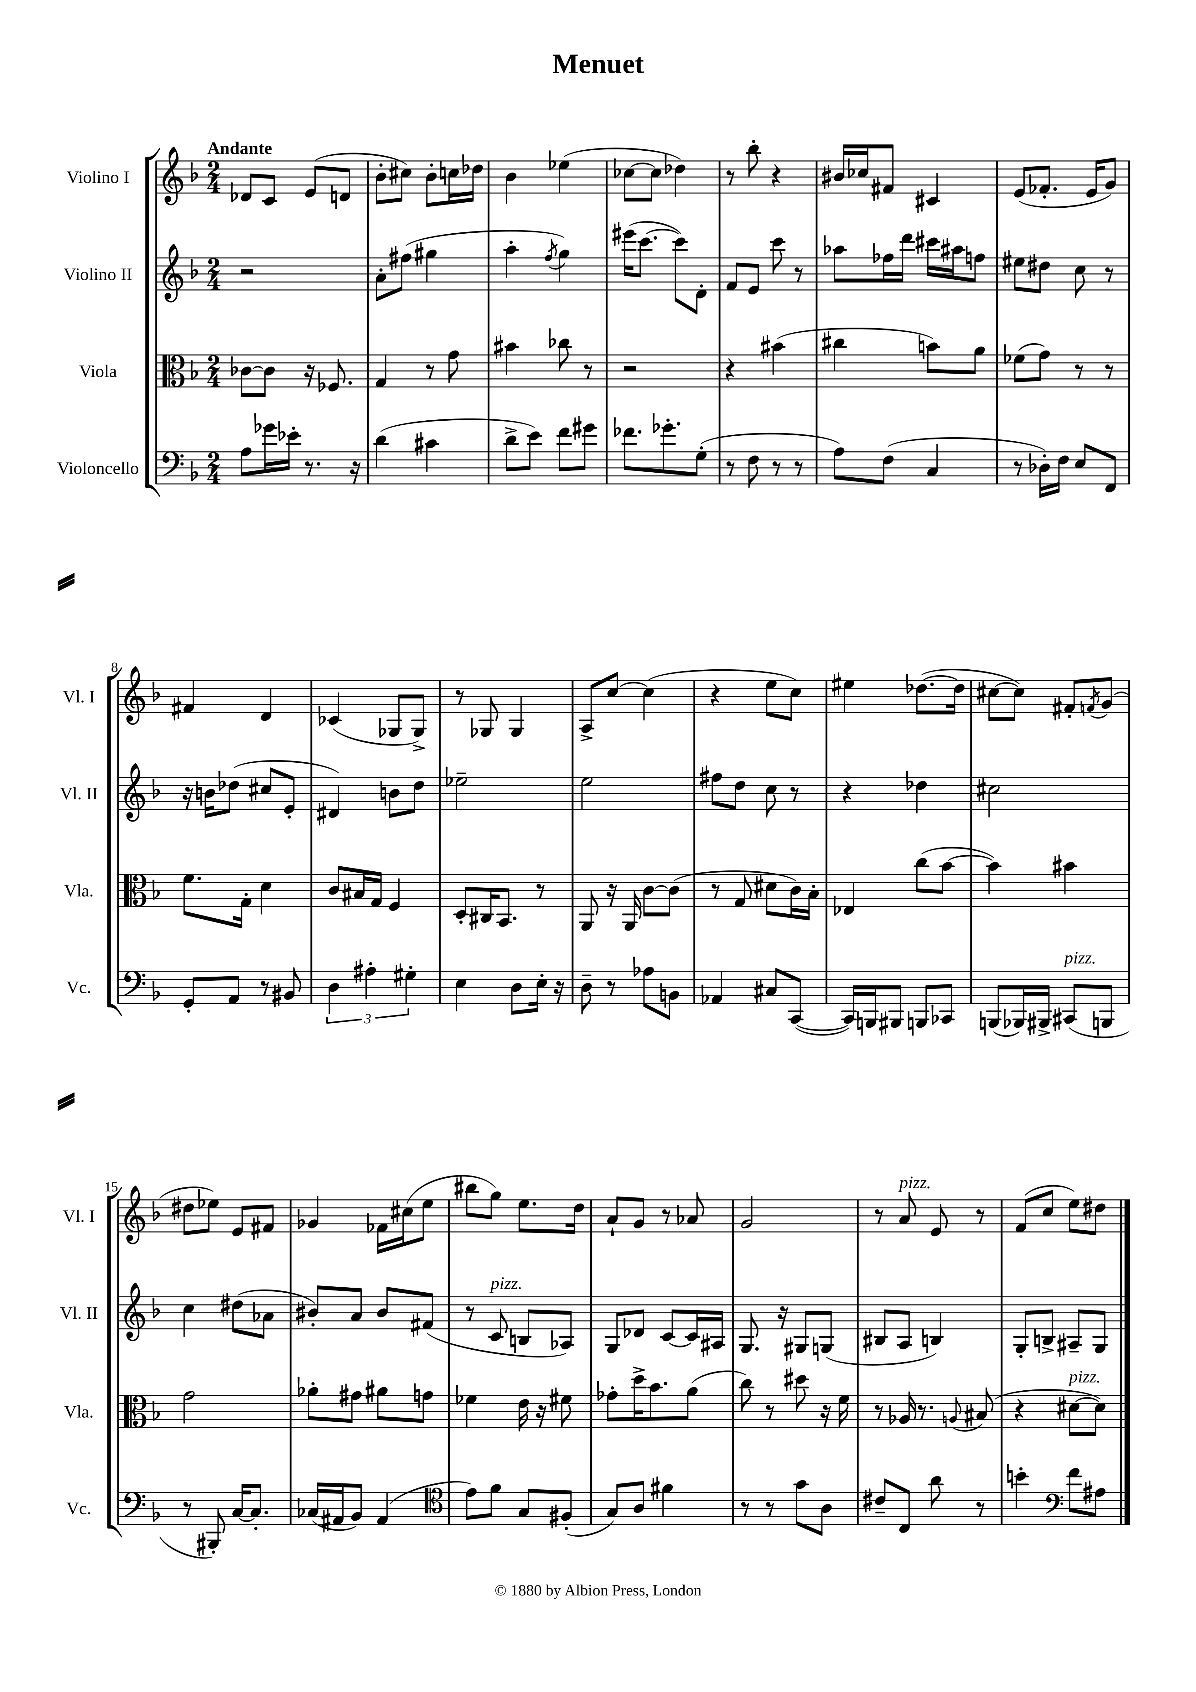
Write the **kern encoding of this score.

**kern	**kern	**kern	**kern
*staff4	*staff3	*staff2	*staff1
*clefF4	*clefC3	*clefG2	*clefG2
*k[b-]	*k[b-]	*k[b-]	*k[b-]
*M2/4	*M2/4	*M2/4	*M2/4
8A\L	[8c-\L	2r	8d-/L
16g-\L	8c-\]J	.	8c/J
16e-'\JJ	.	.	.
8.r	16r	.	(8e/L
.	8.F-/	.	.
.	.	.	8d/J
16r	.	.	.
=	=	=	=
(4d\	4G/	8a'\L	8b-'\L
.	.	(8ff#\J	8cc#\J)
4c#\	8r	4gg#\	8b-'\L
.	8g\	.	16cc\L
.	.	.	16dd-\JJ
=	=	=	=
8d^\L	4b#\	4aa'\	4b-\
8e\J)	.	.	.
.	.	8qff/	.
8f\L	8cc-\	4gg\)	(4ee-\
8g#\J	8r	.	.
=	=	=	=
8.f-\L	2r	(16eee#\LK	[8cc-\L
.	.	[8.ccc\J	.
.	.	.	8cc-\]J
8.g-'\	.	.	.
.	.	8ccc\]L)	4dd-\)
(8G'\J	.	8d'\J	.
=	=	=	=
8r	4r	8f/L	8r
8F\	.	8e/J	8bb-'\
8r	(4b#\	8ccc\	4r
8r	.	8r	.
=	=	=	=
8A\L)	4cc#\	8aa-\L	16b#/LL
.	.	.	16cc-/J
(8F\J	.	16ff-\L	8f#/J
.	.	16ddd\JJ	.
4C/	8b\L)	16ccc#\LL	4c#/
.	.	16aa#\J	.
.	8a\J	8ff\J	.
=	=	=	=
8r	(8f-\L	8ee#\L	(8e/L
16D-'\LL)	8g\J)	8dd#\J	8.f-'/J
16F\JJ	.	.	.
8E/L	8r	8cc\	.
.	.	.	16e/LK
8FF/J	8r	8r	8g/J)
=	=	=	=
8GG'/L	8.f\L	16r	4f#/
.	.	16b\LK	.
8AA/J	.	(8dd-\J	.
.	16G'\Jk	.	.
8r	4d\	8cc#/L	4d/
8BB#/	.	8e'/J	.
=	=	=	=
6D\	8c/L	4d#/)	(4c-/
.	16B#/L	.	.
6A#'\	.	.	.
.	16G/JJ	.	.
.	4F/	8b\L	8G-/L
6G#'\	.	.	.
.	.	8dd\J	8G-^/J)
=	=	=	=
4E\	8D'/L	2ee-~\	8r
.	16C#/K	.	8G-/
.	8.BB-/J	.	.
8D\L	.	.	4G-/
16E'\Jk	8r	.	.
16r	.	.	.
=	=	=	=
8D~\	8AA/	2ee\	8A^/L
8r	16r	.	[8cc/J
.	16AA/	.	.
8A-\L	[8c\L	.	(4cc\]
8BB\J	(8c\]J	.	.
=	=	=	=
4AA-/	8r	8ff#\L	4r
.	8G/	8dd\J	.
8C#/L	8d#\L	8cc\	8ee\L
([8CC/J	16c\L)	8r	8cc\J)
.	16B-'\JJ	.	.
=	=	=	=
16CC/]LL)	4E-/	4r	4ee#\
16BBB/J	.	.	.
8BBB#/J	.	.	.
8BBB/L	(8cc\L	4dd-\	([8.dd-\L
8CC-/J	[8b-\J	.	.
.	.	.	16dd-\]Jk
=	=	=	=
(8BBB/L	4b-\])	2cc#\	[8cc#\L
16BBB-/L)	.	.	8cc#\]J)
16BBB#^/JJ	.	.	.
(8CC#/L	4b#\	.	8f#'/L
.	.	.	8qf/
8BBB/J	.	.	(8g/J
=	=	=	=
8r	2g\	4cc\	8dd#\L
8BBB#'/)	.	.	8ee-\J)
[16C/LK	.	(8dd#\L	8e/L
8.C'/]J	.	.	.
.	.	8a-\J	8f#/J
=	=	=	=
(16C-/LL	8a-'\L	8b#'/L)	4g-/
16AA#/J	.	.	.
8BB-/J)	8g#\J	8a/J	.
(4AA#/	8a#\L	8b#/L	16f-\LL
.	.	.	(16cc#\J
.	8g\J	(8f#/J	8ee\J
=	=	=	=
*clefC4	*	*	*
8e\L)	4f-\	8r	8bb#\L
8f\J	.	8c/	8gg\J)
8G/L	16e\	8B/L	8.ee\L
.	16r	.	.
(8F#'/J	8f#\	8A-/J)	.
.	.	.	16dd\Jk
=	=	=	=
8G/L)	8g-'\L	8G/L	8a`/L
8A/J	16dd^\K	8d-/J	8g/J
.	8.b-\	.	.
4f#\	.	[8c/L	8r
.	(8a\J	16c/]L	8a-/
.	.	16A#/JJ	.
=	=	=	=
8r	8cc\)	8.G/	2g/
8r	8r	.	.
.	.	16r	.
8g\L	8dd#\	8G#/L	.
8A\J	16r	(8G/J	.
.	16f\	.	.
=	=	=	=
8c#~/L	8r	8B#/L	8r
8C/J	16A-/	8A/J	8a/
.	8.r	.	.
8a\	.	4B/)	8e/
.	8qqA/	.	.
8r	(8B#/	.	8r
=	=	=	=
4b'\	4r	8G'/L	(8f/L
.	.	8B^/J	8cc/J
*clefF4	*	*	*
8f\L	[8d#\L	8A#~/L	8ee\L)
8A#\J	8d#\]J)	8G/J	8dd#\J
==	==	==	==
*-	*-	*-	*-
